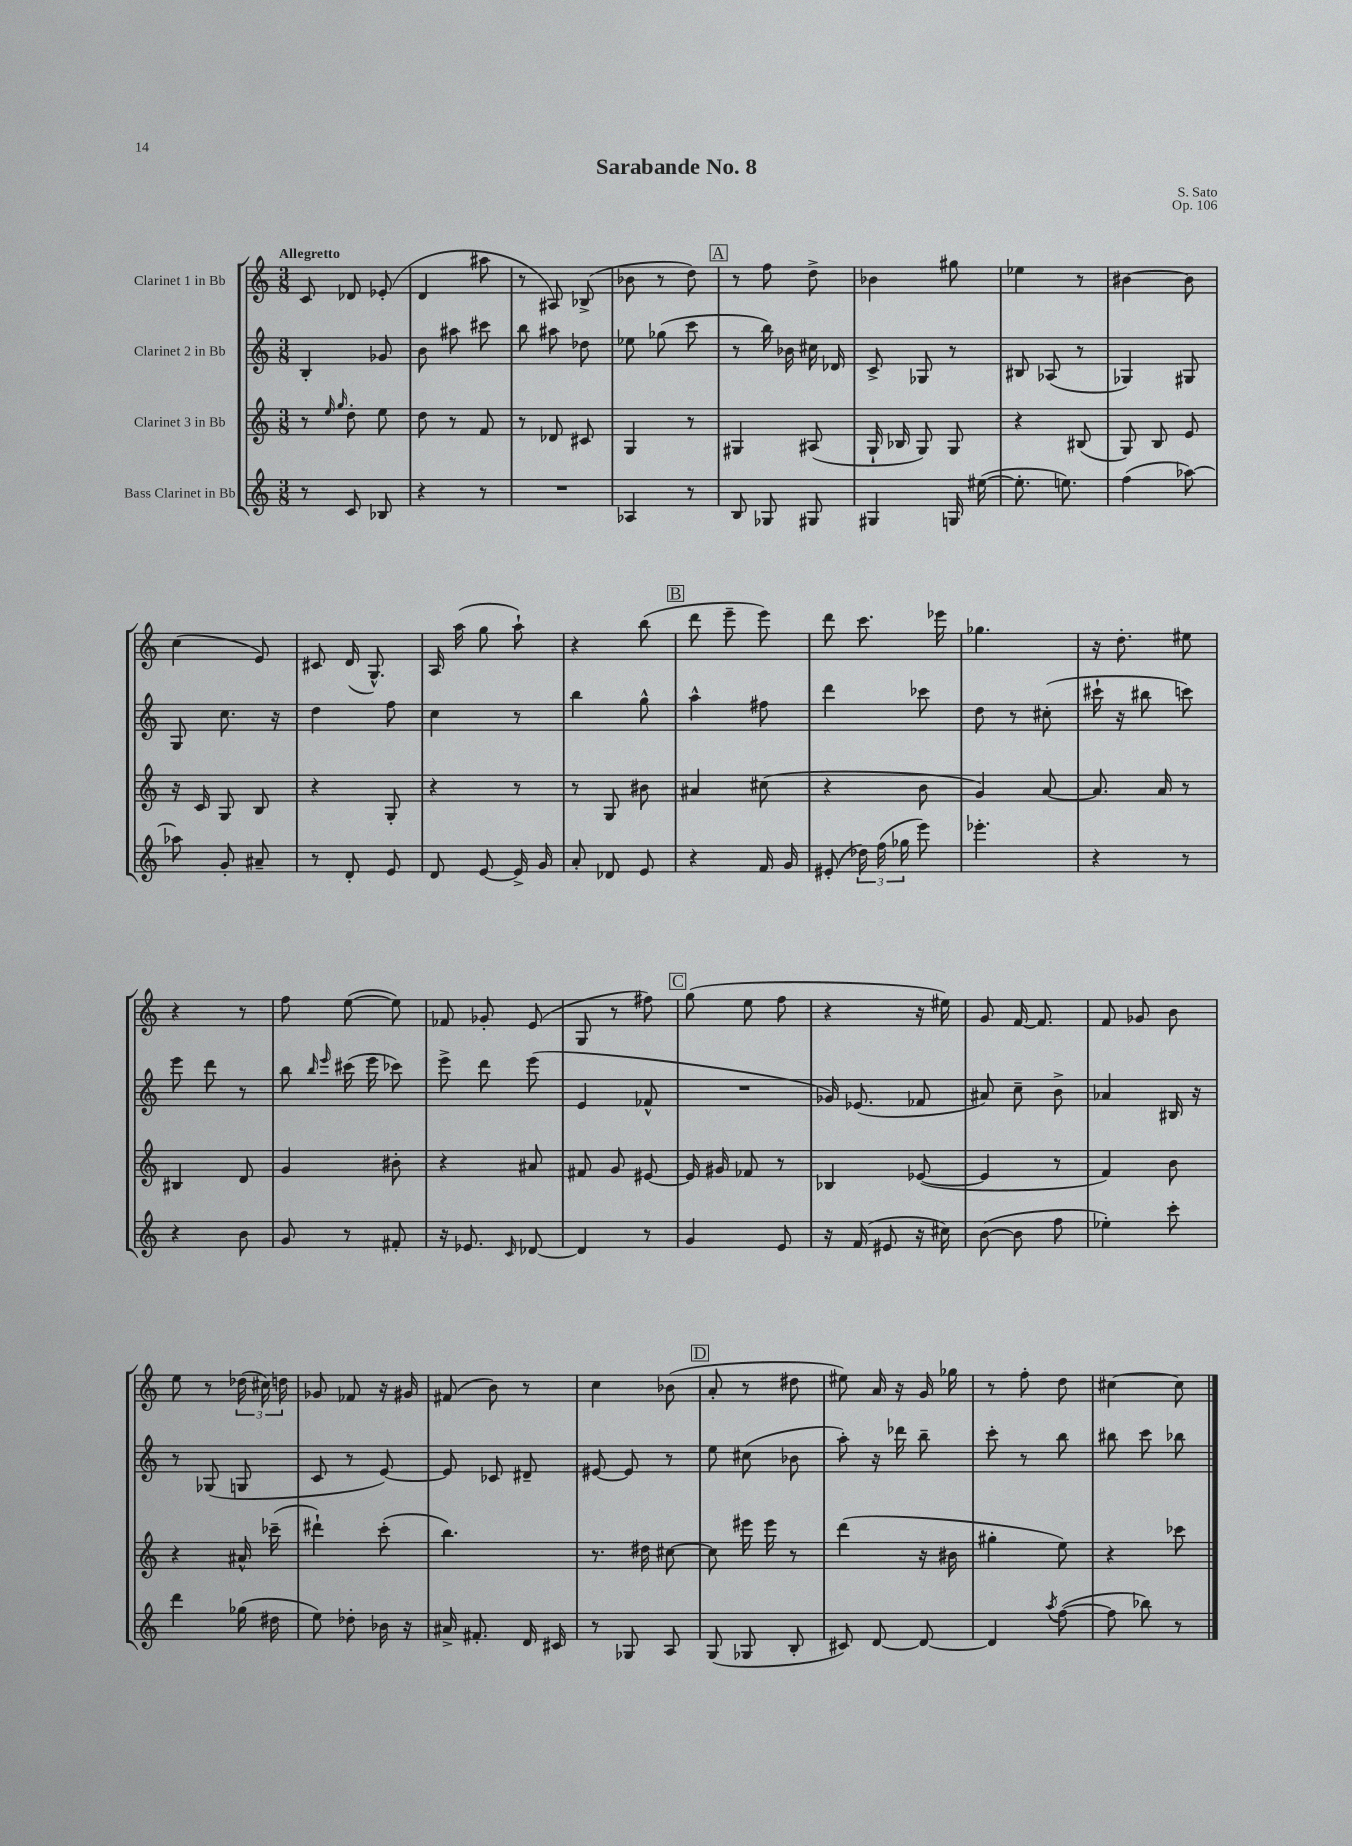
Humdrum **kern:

**kern	**kern	**kern	**kern
*part4	*part3	*part2	*part1
*staff4	*staff3	*staff2	*staff1
*I"Bass Clarinet in Bb	*I"Clarinet 3 in Bb	*I"Clarinet 2 in Bb	*I"Clarinet 1 in Bb
*clefG2	*clefG2	*clefG2	*clefG2
*k[]	*k[]	*k[]	*k[]
*M3/8	*M3/8	*M3/8	*M3/8
=1	=1	=1	=1
!	!	!	!LO:TX:a:B:t=Allegretto
8r	8r	4B'/	8c/
.	16qqee/	.	.
.	16qqgg/	.	.
8c/	8dd'\	.	8d-X/
8B-X/	8ee\	8g-X/	(8e-X'/
=2	=2	=2	=2
4r	8dd\	8b\	4d/
.	8r	8aa#X\	.
8r	8f/	8ccc#X\	8aa#X\
=3	=3	=3	=3
4.r	8r	8bb\	8r
.	8d-X/	8aa#X\	8A#X/)
.	8c#X/	8dd-X\	(8B-X^/
=4	=4	=4	=4
4A-X/	4G/	8ee-X\	8b-X\
.	.	(8gg-X\	8r
8r	8r	8ccc\	8dd\)
!!LO:REH:place=s1:t=A
=5	=5	=5	=5
8B/	4G#X/	8r	8r
8G-X/	.	16bb\)	8ff\
.	.	16b-X\	.
8G#X/	(8A#X/	16cc#X\	8dd^\
.	.	16d-X/	.
=6	=6	=6	=6
4G#X/	16G`/	8c^/	4b-X\
.	16B-X/	.	.
.	8G/)	8G-X/	.
16Gn/	8G/	8r	8gg#X\
([16ee#X\	.	.	.
=7	=7	=7	=7
8.ee#'\]	4r	8B#X/	4ee-X\
.	.	(8A-X/	.
8.een\)	.	.	.
.	(8B#X/	8r	8r
=8	=8	=8	=8
(4ff\	8G/)	4G-X/)	[4b#X\
.	8B/	.	.
[8aa-X\)	8e/	8G#X/	8b#\]
!!LO:LB:g=z
=9	=9	=9	=9
8aa-X\]	16r	8G/	(4cc\
.	16c/	.	.
8g'/	8G/	8.cc\	.
8a#X~/	8B/	.	8e/)
.	.	16r	.
=10	=10	=10	=10
8r	4r	4dd\	8c#X/
8d'/	.	.	(16d/
.	.	.	8.G^^/)
8e/	8G'/	8ff\	.
=11	=11	=11	=11
8d/	4r	4cc\	16A/
.	.	.	(16aa\
[8e/	.	.	8gg\
16e^/]	8r	8r	8aa`\)
16g/	.	.	.
=12	=12	=12	=12
8a'/	8r	4bb\	4r
8d-X/	8G/	.	.
8e/	8b#X\	8gg^^\	(8bb\
!!LO:REH:place=s1:t=B
=13	=13	=13	=13
4r	4a#X/	4aa^^\	8ddd\
.	.	.	8eee~\
16f/	(8cc#X\	8ff#X\	8eee\)
16g/	.	.	.
=14	=14	=14	=14
(8e#X'/	4r	4ddd\	8ddd\
24dd-X\)	.	.	8.ccc\
(24ff\	.	.	.
24gg-X\	.	.	.
8eee\)	8b\	8ccc-X\	.
.	.	.	16eee-X\
=15	=15	=15	=15
4.eee-X'\	4g/)	8dd\	4.gg-X\
.	.	8r	.
.	[8a/	(8cc#X'\	.
=16	=16	=16	=16
4r	8.a/]	16ccc#X`\	16r
.	.	16r	8.dd'\
.	.	8bb#X\	.
.	16a/	.	.
8r	8r	8cccn\)	8ee#X\
!!LO:LB:g=z
=17	=17	=17	=17
4r	4B#X/	8eee\	4r
.	.	8ddd\	.
8b\	8d/	8r	8r
=18	=18	=18	=18
8g/	4g/	8bb\	8ff\
.	.	16qqbb/	.
.	.	16qqeee/	.
8r	.	(16ccc#X\	([8ee\
.	.	16eee\	.
8f#X'/	8b#X'\	8ccc-X\)	8ee\])
=19	=19	=19	=19
16r	4r	8eee^\	8f-X/
8.e-X/	.	.	.
.	.	8ddd\	8g-X'/
16qqc/	.	.	.
[8d-X/	8a#X/	(8eee\	(8e/
=20	=20	=20	=20
4d-/]	8f#X/	4e/	8G/
.	8g/	.	8r
8r	[8e#X/	8f-X^^/	8ff#X\)
!!LO:REH:place=s1:t=C
=21	=21	=21	=21
4g/	16e#/]	4.r	(8gg\
.	16g#X/	.	.
.	8f-X/	.	8ee\
8e/	8r	.	8ff\
=22	=22	=22	=22
16r	4B-X/	16g-X/)	4r
(16f/	.	(8.e-X/	.
8e#X/	.	.	.
16r	([8e-X/	8f-X/	16r
16cc#X\)	.	.	16ee#X\)
=23	=23	=23	=23
([8b\	4e-/]	8a#X/)	8g/
8b\]	.	8cc~\	[16f/
.	.	.	8.f/]
8ff\	8r	8b^\	.
=24	=24	=24	=24
4ee-X'\)	4f/)	4a-X/	8f/
.	.	.	8g-X/
8ccc'\	8b\	16B#X/	8b\
.	.	16r	.
!!LO:LB:g=z
=25	=25	=25	=25
4ddd\	4r	8r	8ee\
.	.	(8G-X/	8r
(16gg-X\	16a#X^^/	8Gn/	(24dd-X\
.	.	.	24cc#X\)
16dd#X\	(16ccc-X~\	.	.
.	.	.	24ddn\
=26	=26	=26	=26
8ee\)	4ddd#X`\)	8c/	8g-X/
8dd-X'\	.	8r	8f-X/
16b-X\	(8ccc'\	[8e/)	16r
16r	.	.	16g#X/
=27	=27	=27	=27
16a#X^/	4.bb\)	8e/]	(8f#X/
8.f#X'/	.	.	.
.	.	8c-X/	8b\)
16d/	.	8d#X~/	8r
16c#X/	.	.	.
=28	=28	=28	=28
8r	8.r	[8e#X/	4cc\
8G-X/	.	8e#/]	.
.	16dd#X\	.	.
8A/	[8cc#X\	8r	(8b-X\
!!LO:REH:place=s1:t=D
=29	=29	=29	=29
(8G/	8cc#\]	8ee\	8a'/
8G-X/	16eee#X\	(8cc#X\	8r
.	16eee#\	.	.
8B'/	8r	8b-X\	8dd#X\
=30	=30	=30	=30
8c#X/)	(4ddd\	8aa'\)	8ee#X\)
[8d/	.	16r	16a/
.	.	16ddd-X\	16r
8d/_	16r	8bb~\	16g/
.	16b#X\	.	16gg-X\
=31	=31	=31	=31
4d/]	4gg#X'\	8ccc'\	8r
.	.	8r	8ff'\
8qaa/	.	.	.
([8ff\	8ee\)	8bb\	8dd\
=32	=32	=32	=32
8ff\]	4r	8bb#X\	[4cc#X\
8bb-X\)	.	8ccc\	.
8r	8ccc-X\	8bb-X\	8cc#\]
==	==	==	==
*-	*-	*-	*-
